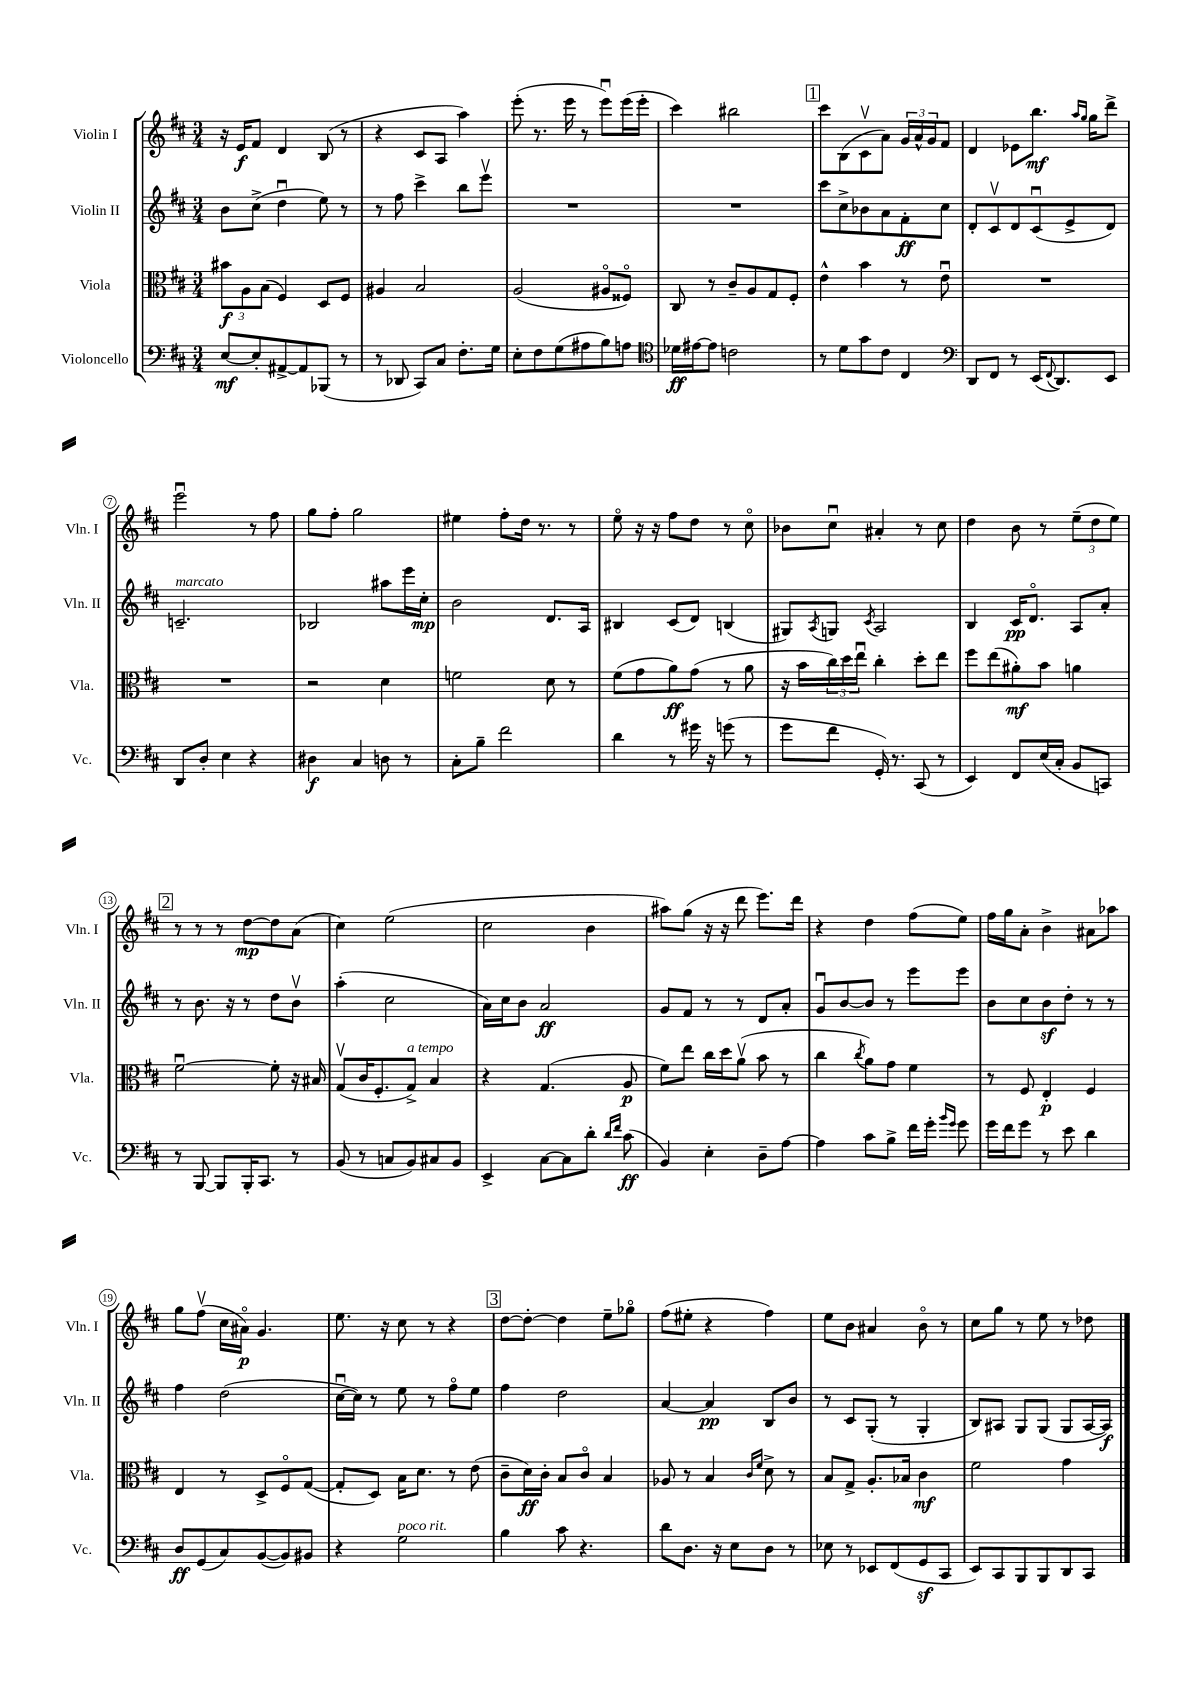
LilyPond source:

<<
\new StaffGroup <<
\new Staff = "s0" \with { instrumentName = "Violin I" shortInstrumentName = "Vln. I" } {
    \clef treble \key d \major \numericTimeSignature \time 3/4
    r16 e'16\f fis'8 d'4 b8( r8 |
    r4 cis'8 a8 a''4) |
    e'''8-.( r8. e'''16 r8 e'''8\downbow) e'''16( e'''16-. |
    cis'''4) bis''2 |
    \mark \markup { \box "1" } cis'''8 b8( cis'8\upbow a'8) \tuplet 3/2 { g'16 a'16-^ g'16 } fis'8 |
    d'4 ees'8 b''8.\mf \grace { a''16 g''16 } g''16 d'''8-> |
    e'''2\downbow r8 fis''8 |
    g''8 fis''8-. g''2 |
    eis''4 fis''8-. d''16 r8. r8 |
    e''8\flageolet r16 r16 fis''8 d''8 r8 cis''8\flageolet |
    bes'8 cis''8\downbow ais'4-. r8 cis''8 |
    d''4 b'8 r8 \tuplet 3/2 { e''8--( d''8 e''8) } |
    \mark \markup { \box "2" } r8 r8 r8 d''8~\mp d''8 a'8( |
    cis''4) e''2( |
    cis''2 b'4 |
    ais''8) g''8( r16 r16 d'''8 e'''8.) d'''16 |
    r4 d''4 fis''8( e''8) |
    fis''16 g''16 a'8-. b'4-> ais'8 aes''8 |
    g''8 fis''8\upbow( cis''16 ais'16\flageolet\p) g'4. |
    e''8. r16 cis''8 r8 r4 |
    \mark \markup { \box "3" } d''8~ d''8~-. d''4 e''8-- ges''8\flageolet |
    fis''8( eis''8-. r4 fis''4) |
    e''8 b'8 ais'4 b'8\flageolet r8 |
    cis''8 g''8 r8 e''8 r8 des''8 \bar "|." |
}
\new Staff = "s1" \with { instrumentName = "Violin II" shortInstrumentName = "Vln. II" } {
    \clef treble \key d \major \numericTimeSignature \time 3/4
    b'8 cis''8->( d''4\downbow e''8) r8 |
    r8 fis''8 cis'''4-> b''8 e'''8\upbow |
    R2. |
    R2. |
    \mark \markup { \box "1" } cis'''8 cis''8-> bes'8 a'8 fis'8-.\ff cis''8 |
    d'8-. cis'8\upbow d'8 cis'8\downbow( e'8-> d'8) |
    c'2.--^\markup { \italic "marcato" } |
    bes2 ais''8 e'''16 cis''16-.\mp |
    b'2 d'8. a16 |
    bis4 cis'8( d'8) b4( |
    gis8) \acciaccatura { a8 } g8 \acciaccatura { cis'8 } a2 |
    b4 cis'16\pp d'8.\flageolet a8 a'8-. |
    \mark \markup { \box "2" } r8 b'8. r16 r8 d''8 b'8\upbow |
    a''4-.( cis''2 |
    a'16) cis''16 b'8 a'2\ff |
    g'8 fis'8 r8 r8 d'8 a'8-. |
    g'8\downbow b'8~ b'8 r8 e'''8 e'''8 |
    b'8 cis''8 b'8\sf d''8-. r8 r8 |
    fis''4 d''2( |
    cis''16~\downbow cis''16) r8 e''8 r8 fis''8\flageolet e''8 |
    \mark \markup { \box "3" } fis''4 d''2 |
    a'4~ a'4\pp b8 b'8 |
    r8 cis'8 g8-.( r8 g4-. |
    b8) ais8 g8 g8( g8 ais16~ ais16\f) \bar "|." |
}
\new Staff = "s2" \with { instrumentName = "Viola" shortInstrumentName = "Vla." } {
    \clef alto \key d \major \numericTimeSignature \time 3/4
    \tuplet 3/2 { bis'8\f a8 b8( } fis4) d8 fis8 |
    ais4 b2 |
    a2( ais8\flageolet fisis8\flageolet) |
    cis8 r8 cis'8-- a8 g8 fis8-. |
    \mark \markup { \box "1" } e'4-^ b'4 r8 e'8\downbow |
    R2. |
    R2. |
    r2 d'4 |
    f'2 d'8 r8 |
    fis'8( g'8 a'8\ff) g'8( r8 a'8 |
    r16 b'16 \tuplet 3/2 { cis''16) d''16 e''16\downbow } cis''4-. d''8-. e''8 |
    fis''8 e''8( ais'8-.\mf) b'8 a'4 |
    \mark \markup { \box "2" } fis'2~\downbow fis'8-. r16 bis16 |
    g8\upbow( cis'16 fis8.-. g8->^\markup { \italic "a tempo" }) b4 |
    r4 g4.( a8\p |
    fis'8) e''8 cis''16 d''16 a'8\upbow( b'8 r8 |
    cis''4 \acciaccatura { cis''8 } a'8) g'8 fis'4 |
    r8 fis8 e4-.\p fis4 |
    e4 r8 d8-> fis8\flageolet g8~( |
    g8-. d8) b16 d'8. r8 e'8( |
    \mark \markup { \box "3" } cis'8-- d'16\ff) cis'16-. b8 cis'8\flageolet b4 |
    aes8 r8 b4 \grace { cis'16 fis'16 } d'8-> r8 |
    b8 g8-> a8.-. bes16 cis'4\mf |
    fis'2 g'4 \bar "|." |
}
\new Staff = "s3" \with { instrumentName = "Violoncello" shortInstrumentName = "Vc." } {
    \clef bass \key d \major \numericTimeSignature \time 3/4
    e8~\mf e8-. ais,8~-> ais,8 bes,,8( r8 |
    r8 des,8 cis,8) cis8 fis8.-. g16 |
    e8-. fis8 g8( ais8 b8) a8 |
    \clef tenor des'16\ff eis'16~ eis'8 c'2 |
    \mark \markup { \box "1" } r8 d'8 g'8 cis'8 cis4 |
    \clef bass d,8 fis,8 r8 e,16( \appoggiatura { fis,8 } d,8.) e,8 |
    d,8 d8-. e4 r4 |
    dis4\f cis4 d8 r8 |
    cis8-. b8-- fis'2 |
    d'4 r8 gis'16 r16 g'8( r8 |
    g'8 fis'8 g,16-.) r8. cis,8( r8 |
    e,4) fis,8 e16( cis16-. b,8 c,8) |
    \mark \markup { \box "2" } r8 b,,8~ b,,8 b,,16-. cis,8. r8 |
    b,8( r8 c8 b,8) cis8 b,8 |
    e,4-> cis8~ cis8 d'8-. \grace { d'16 fis'16 } cis'8\ff( |
    b,4) e4-. d8-- a8~ |
    a4 cis'8 b8-> fis'16 g'16-. \grace { b'16 g'16 } g'8 |
    g'16 fis'16 g'8 r8 e'8 d'4 |
    d8\ff g,8( cis8) b,8~( b,8) bis,8 |
    r4 g2^\markup { \italic "poco rit." } |
    \mark \markup { \box "3" } b4 cis'8 r4. |
    d'8 d8. r16 e8 d8 r8 |
    ees8 r8 ees,8 fis,8( g,8\sf cis,8 |
    e,8) cis,8 b,,8 b,,8 d,8 cis,8 \bar "|." |
}
>>
>>
\layout { \context { \Score \override BarNumber.stencil = #(make-stencil-circler 0.1 0.3 ly:text-interface::print) } }
